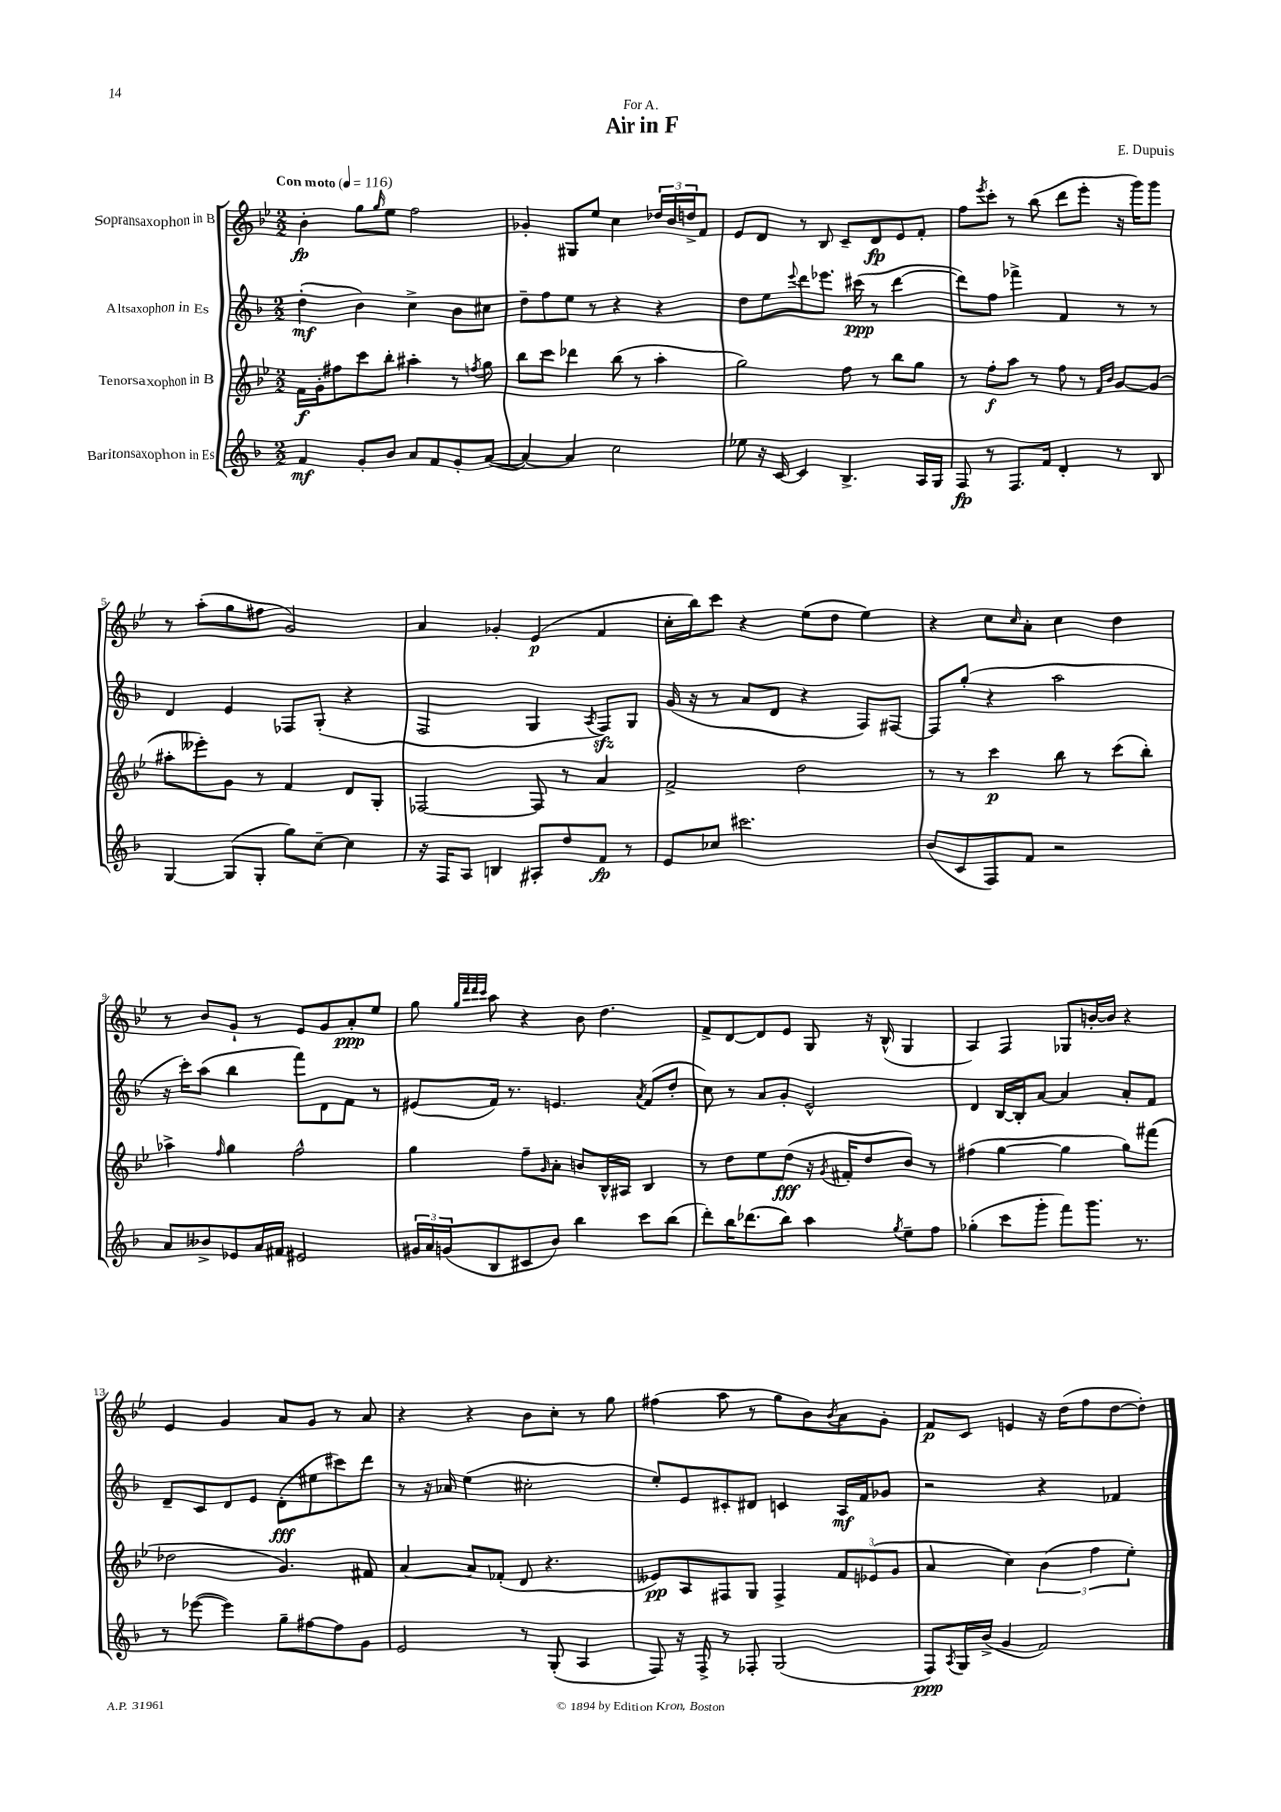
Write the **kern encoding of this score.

**kern	**dynam	**kern	**dynam	**kern	**dynam	**kern	**dynam
*part4	*part4	*part3	*part3	*part2	*part2	*part1	*part1
*staff4	*staff4	*staff3	*staff3	*staff2	*staff2	*staff1	*staff1
*I"Baritonsaxophon in Es	*	*I"Tenorsaxophon in B	*	*I"Altsaxophon in Es	*	*I"Sopransaxophon in B	*
*clefG2	*	*clefG2	*	*clefG2	*	*clefG2	*
*k[b-]	*	*k[b-e-]	*	*k[b-]	*	*k[b-e-]	*
*M2/2	*	*M2/2	*	*M2/2	*	*M2/2	*
*MM116	*	*MM116	*	*MM116	*	*MM116	*
=1	=1	=1	=1	=1	=1	=1	=1
!	!	!	!	!	!	!LO:TX:a:B:t=Con moto	!
4f/	mf	16f\LL	f	(4dd'\	mf	4b-'\	fp
.	.	16g'\J	.	.	.	.	.
.	.	8ff#X\	.	.	.	.	.
8g'/L	.	8ccc\	.	4b-\)	.	8gg\L	.
.	.	.	.	.	.	16qqgg/	.
8b-/J	.	8bb-'\J	.	.	.	8ee-\J	.
8a/L	.	4aa#X'\	.	4cc^\	.	2ff\	.
8f/	.	.	.	.	.	.	.
8g'/	.	8r	.	8b-\L	.	.	.
.	.	8qffn/	.	.	.	.	.
([8a/J	.	8gg\	.	8cc#X\J	.	.	.
=2	=2	=2	=2	=2	=2	=2	=2
4a/_)	.	8bb-\L	.	8dd~\L	.	4g-X'/	.
.	.	8ccc\J	.	8ff\	.	.	.
4a/]	.	4ddd-X\	.	8ee\J	.	8G#X/L	.
.	.	.	.	8r	.	8ee-/J	.
2cc\	.	(8bb-\	.	4r	.	4cc\	.
.	.	8r	.	.	.	.	.
.	.	4aa'\	.	4r	.	24dd-X/LL	.
.	.	.	.	.	.	24b-/	.
.	.	.	.	.	.	24ddn^/J	.
.	.	.	.	.	.	8f/J	.
=3	=3	=3	=3	=3	=3	=3	=3
8ee-X\	.	2gg\)	.	8dd\L	.	8e-/L	.
16r	.	.	.	8ee\	.	8d/J	.
[16c/	.	.	.	.	.	.	.
.	.	.	.	8qqeee/	.	.	.
4c/]	.	.	.	8ddd\	.	8r	.
.	.	.	.	8.eee-X\J	.	8B-/	.
4.B-^/	.	8ff\	.	.	.	8c~/L	.
.	.	.	.	(16ccc#X\	ppp	.	.
.	.	8r	.	8r	.	8d/	fp
.	.	8bb-\L	.	[4ddd\	.	8e-/	.
16A/LL	.	8gg\J	.	.	.	8f'/J	.
16G/JJ	.	.	.	.	.	.	.
=4	=4	=4	=4	=4	=4	=4	=4
8F/	fp	8r	.	8ddd\L])	.	8ff\L	.
.	.	.	.	.	.	8qeee-/	.
8r	.	8ff'\L	f	8ff\J	.	8ccc'\J	.
8.F/L	.	8aa\J	.	4fff-X^\	.	8r	.
.	.	8r	.	.	.	(8bb-\	.
16f/Jk	.	.	.	.	.	.	.
4d'/	.	8ff\	.	4f/	.	8ddd\L	.
.	.	8r	.	.	.	8eee-'\J	.
.	.	16qqf/LL	.	.	.	.	.
.	.	16qqb-/JJ	.	.	.	.	.
8r	.	[8g/L	.	8r	.	16r	.
.	.	.	.	.	.	16ggg\KL)	.
8B-/	.	(8g/J]	.	8r	.	8ggg\J	.
!!LO:LB:g=z
=5	=5	=5	=5	=5	=5	=5	=5
[4G/	.	8aa#X'\L	.	4d/	.	8r	.
.	.	8eee--X'\)	.	.	.	(8aa'\L	.
(8G/L]	.	8g\J	.	4e/	.	8gg\	.
8G'/J	.	8r	.	.	.	8ff#X\J	.
8gg\L)	.	4f/	.	8F-X/L	.	2g/)	.
[8cc~\J	.	.	.	(8G'/J	.	.	.
4cc\]	.	8d/L	.	4r	.	.	.
.	.	8G'/J	.	.	.	.	.
=6	=6	=6	=6	=6	=6	=6	=6
16r	.	[2F-X/	.	2F/	.	4a/	.
16F/KL	.	.	.	.	.	.	.
8A/J	.	.	.	.	.	.	.
4Bn/	.	.	.	.	.	4g-X'/	.
8A#X'/L	.	8F-/]	.	4G/	.	(4e-/	p
8dd/	.	8r	.	.	.	.	.
.	.	.	.	8qA/	.	.	.
8f/J	fp	4a/	.	8Fzz/L)	.	4f/	.
8r	.	.	.	8G/J	.	.	.
=7	=7	=7	=7	=7	=7	=7	=7
8e/L	.	2f^/	.	(16g/	.	16cc'\LL	.
.	.	.	.	16r	.	16bb-\J)	.
8cc-X/J	.	.	.	8r	.	8ccc\J	.
2.ccc#X\	.	.	.	8a/L	.	4r	.
.	.	.	.	8d/J	.	.	.
.	.	2dd\	.	4r	.	(8ee-\L	.
.	.	.	.	.	.	8dd\J	.
.	.	.	.	8F/L)	.	4ee-\)	.
.	.	.	.	[8F#X/J	.	.	.
=8	=8	=8	=8	=8	=8	=8	=8
(8b-/L	.	8r	.	8F#/L]	.	4r	.
8c/	.	8r	.	(8gg'/J	.	.	.
8F/)	.	4ccc\	p	4r	.	8cc\L	.
.	.	.	.	.	.	16qqcc/	.
8f/J	.	.	.	.	.	8a'\J	.
2r	.	8bb-\	.	2aa\	.	4cc\	.
.	.	8r	.	.	.	.	.
.	.	(8ccc\L	.	.	.	4dd\	.
.	.	8bb-'\J)	.	.	.	.	.
!!LO:LB:g=z
=9	=9	=9	=9	=9	=9	=9	=9
8a/L	.	4aa-X^\	.	16r	.	8r	.
.	.	.	.	16ccc'\KL)	.	.	.
8b--X^/	.	.	.	(8aa\J	.	8b-/L	.
.	.	16qqff/	.	.	.	.	.
8e-X/	.	4gg\	.	4bb-\	.	8g`/J	.
16a/L	.	.	.	.	.	8r	.
16f#X/JJ	.	.	.	.	.	.	.
2e#X/	.	2ff^^\	.	8fff\L)	.	8e-/L	.
.	.	.	.	8d\	.	8g/	.
.	.	.	.	8f\J	.	8a'/	ppp
.	.	.	.	8r	.	8ee-/J	.
=10	=10	=10	=10	=10	=10	=10	=10
24g#X/LL	.	4gg\	.	(8e#X/L	.	8gg\	.
24a/	.	.	.	.	.	.	.
(24gn/J	.	.	.	.	.	.	.
.	.	.	.	.	.	32qqgg/LLL	.
.	.	.	.	.	.	32qqddd/	.
.	.	.	.	.	.	32qqddd/	.
.	.	.	.	.	.	32qqccc/JJJ	.
8B-/	.	.	.	16f/Jk)	.	8aa\	.
.	.	.	.	8.r	.	.	.
8c#X/	.	8ff~\L	.	.	.	4r	.
.	.	16qqg/	.	.	.	.	.
8b-/J)	.	8a'\J	.	4.en/	.	.	.
4bb-\	.	8bn/L	.	.	.	8b-\	.
.	.	16B-^^/L	.	.	.	4.dd\	.
.	.	16A#X/JJ	.	.	.	.	.
.	.	.	.	8qa/	.	.	.
8ccc\L	.	4B-/	.	(8f/L	.	.	.
(8bb-\J	.	.	.	8dd'/J	.	.	.
=11	=11	=11	=11	=11	=11	=11	=11
8ddd'\L)	.	8r	.	8cc\)	.	8f^/L	.
16bb-\K	.	8dd\L	.	8r	.	[8d/	.
(8.ddd-X\	.	.	.	.	.	.	.
.	.	8ee-\	.	8a/L	.	8d/]	.
8bb-\J)	.	(8dd\J	fff	8g'/J	.	8e-/J	.
4aa\	.	16r	.	2e^^/	.	8G/	.
.	.	8qg/	.	.	.	.	.
.	.	16f#X'/KL	.	.	.	.	.
.	.	8dd/	.	.	.	16r	.
.	.	.	.	.	.	(16B-^^/	.
8qgg/	.	.	.	.	.	.	.
8ee~\L	.	8b-/J)	.	.	.	4G/	.
8ff\J	.	8r	.	.	.	.	.
=12	=12	=12	=12	=12	=12	=12	=12
(4gg-X'\	.	(4ff#X\	.	4d/	.	4A/)	.
8ccc\L	.	[4gg\	.	[16B-/LL	.	4F/	.
.	.	.	.	16B-'/J]	.	.	.
8ggg'\J	.	.	.	[8a/J	.	.	.
8fff\L)	.	4gg\]	.	4a/]	.	8G-X/L	.
8.ggg\J	.	.	.	.	.	[16bn'/L	.
.	.	.	.	.	.	16b/JJ]	.
.	.	8gg\L)	.	8a'/L	.	4r	.
8.r	.	.	.	.	.	.	.
.	.	(8fff#X\J	.	8f/J	.	.	.
!!LO:LB:g=z
=13	=13	=13	=13	=13	=13	=13	=13
8r	.	2dd-X\	.	8d~/L	.	4e-/	.
([8eee-X\	.	.	.	8c/	.	.	.
4eee-\])	.	.	.	8d/	.	4g/	.
.	.	.	.	8e/J	.	.	.
8gg~\L	.	4.g/)	.	(8d'\L	fff	8a/L	.
[8ff#X\	.	.	.	8ee#X\	.	8g/J	.
8ff#\]	.	.	.	8ccc#X\)	.	8r	.
8g\J	.	8f#X/	.	8ddd\J	.	8a/	.
=14	=14	=14	=14	=14	=14	=14	=14
2e/	.	[4a/	.	8r	.	4r	.
.	.	.	.	16r	.	.	.
.	.	.	.	16a-X/	.	.	.
.	.	8a/L]	.	(4ee\	.	4r	.
.	.	(8f-X'/J	.	.	.	.	.
8r	.	8d/	.	2cc#X'\	.	8b-\L	.
(8G'/	.	4.r	.	.	.	8cc'\J	.
4A/	.	.	.	.	.	8r	.
.	.	.	.	.	.	8gg\	.
=15	=15	=15	=15	=15	=15	=15	=15
8F/)	.	8e--X/L)	pp	8ee'/L)	.	(4ff#X\	.
16r	.	8A/	.	8e/	.	.	.
16F^/	.	.	.	.	.	.	.
8r	.	8F#X/	.	8c#X'/	.	8aa\	.
8F-X'/	.	8G/J	.	8d#X/J	.	8r	.
(2G/	.	4F#^/	.	4cn/	.	8gg\L	.
.	.	.	.	.	.	8b-\)	.
.	.	.	.	.	.	8qb-/	.
.	.	12f/L	.	16A/LL	mf	8a\	.
.	.	.	.	16f/J	.	.	.
.	.	(12e-X/	.	.	.	.	.
.	.	.	.	8g-X/J	.	8g'\J	.
.	.	12g/J	.	.	.	.	.
=16	=16	=16	=16	=16	=16	=16	=16
8F/L)	ppp	4a/	.	2r	.	8f/L	p
8qA/	.	.	.	.	.	.	.
16G/L	.	.	.	.	.	8c/J	.
(16b-^/JJ	.	.	.	.	.	.	.
4g/	.	4cc\)	.	.	.	4en/	.
2f/)	.	(6b-\	.	4r	.	16r	.
.	.	.	.	.	.	(16dd\KL	.
.	.	.	.	.	.	8ff\	.
.	.	6ff\	.	.	.	.	.
.	.	.	.	4f-X/	.	[8dd\	.
.	.	6ee-'\)	.	.	.	.	.
.	.	.	.	.	.	8dd'\J])	.
==	==	==	==	==	==	==	==
*-	*-	*-	*-	*-	*-	*-	*-
